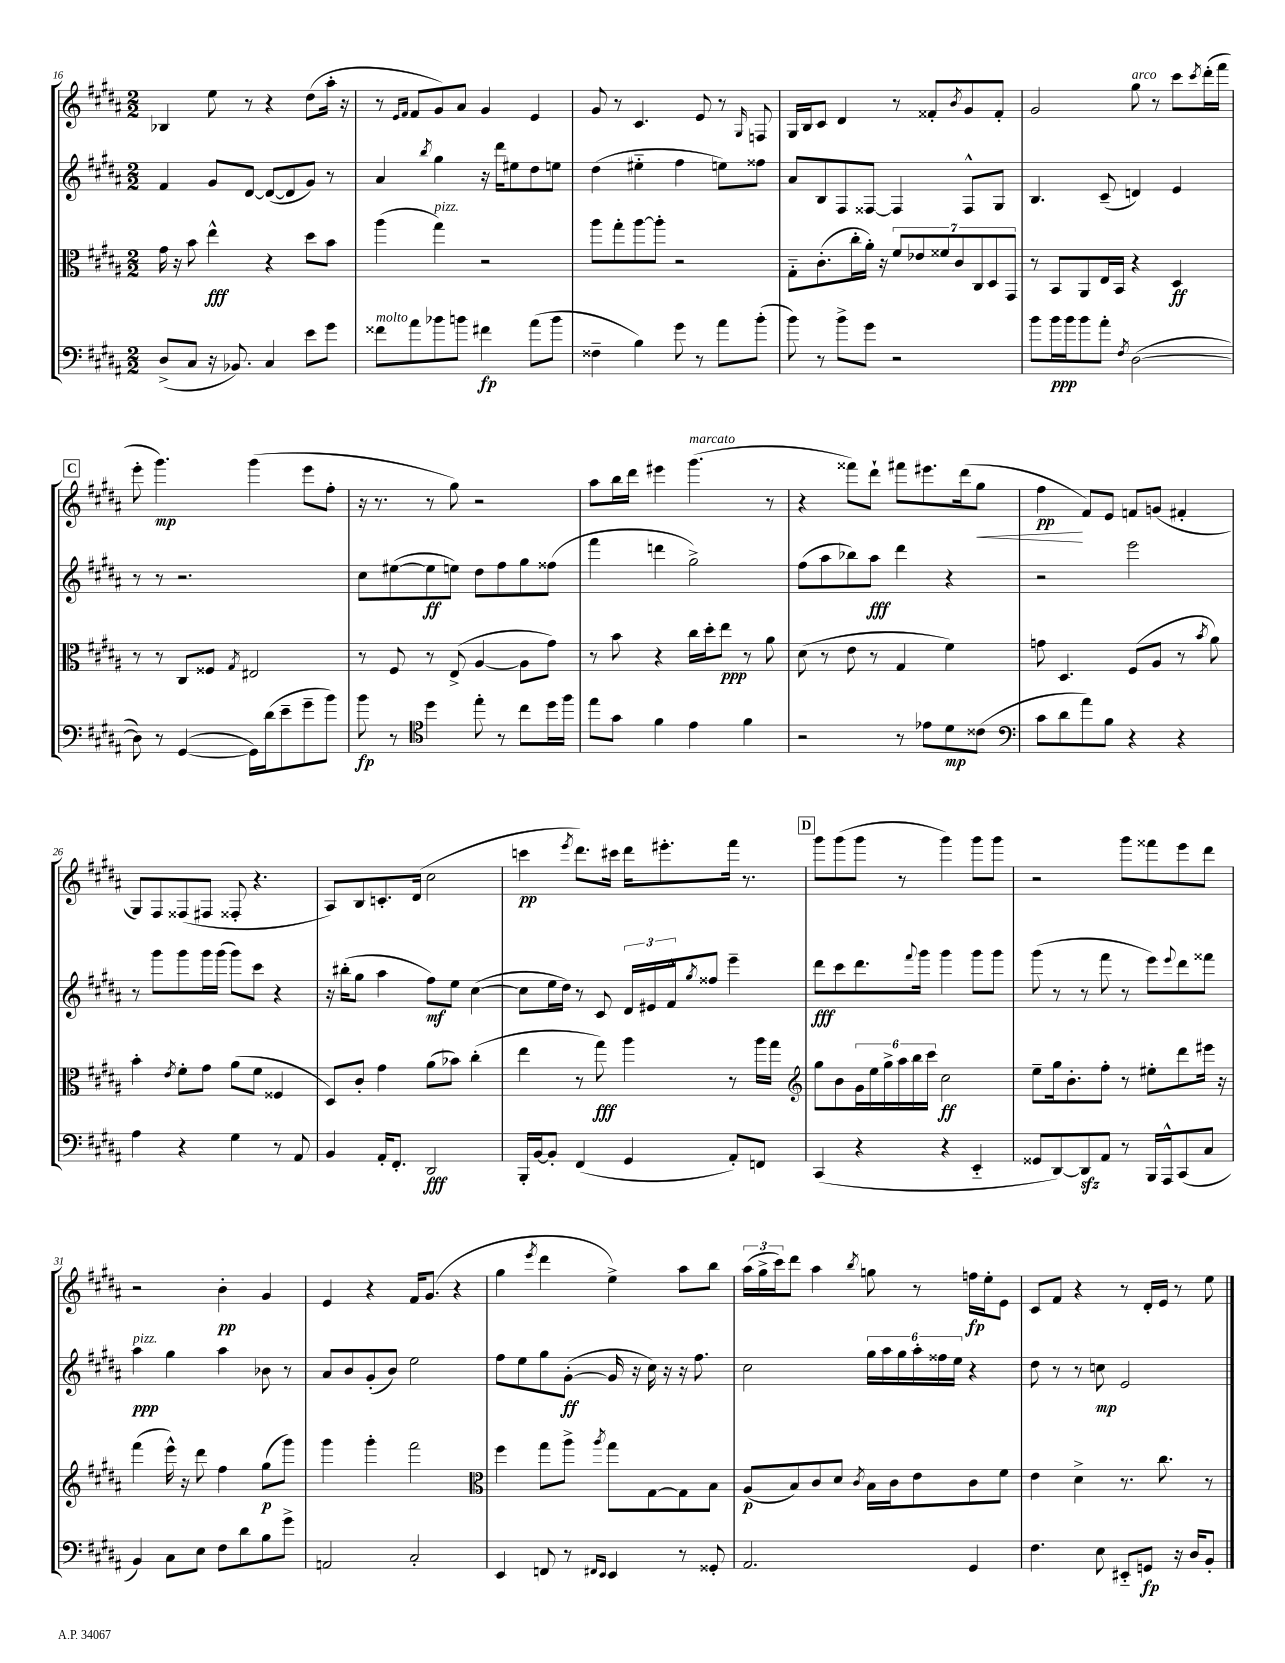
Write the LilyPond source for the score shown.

<<
\new StaffGroup <<
\new Staff = "s0" {
    \clef treble \key b \major \numericTimeSignature \time 2/2
    bes4 e''8 r8 r4 dis''8( ais''16-. r16 |
    r8 \grace { e'16 fis'16 } fis'8 gis'8) ais'8 gis'4 e'4 |
    gis'8 r8 cis'4. e'8 r8 \grace { gis16 } f8 |
    gis16 b16 cis'8 dis'4 r8 fisis'8-. \acciaccatura { b'8 } gis'8 fisis'8-. |
    gis'2 gis''8^\markup { \italic "arco" } r8 cis'''8 \acciaccatura { cis'''8 } dis'''16-.( fis'''16 |
    \mark \markup { \box "C" } e'''8-. gis'''4.\mp) gis'''4( e'''8 fis''8-. |
    r16 r8. r8 gis''8) r2 |
    ais''8 b''16 dis'''16 eis'''4 gis'''4.^\markup { \italic "marcato" }( r8 |
    r4 fisis'''8) dis'''8-! fis'''8 eis'''8. dis'''16( gis''8\< |
    fis''4\pp\! fis'8) e'8 f'8 g'8( fis'4-. |
    gis8) fis8 fisis8( fis8 fisis8-. r4. |
    ais8) b8 c'8.-. dis'16( cis''2 |
    c'''4\pp \acciaccatura { e'''8 } dis'''8.) cis'''16 dis'''16 eis'''8.-. fis'''16 r8. |
    \mark \markup { \box "D" } gis'''8 gis'''8( gis'''8 r8 gis'''4) gis'''8 gis'''8 |
    r2 gis'''8 fisis'''8 e'''8 dis'''8 |
    r2 b'4-.\pp gis'4 |
    e'4 r4 fis'16 gis'8.( r4 |
    gis''4 \acciaccatura { e'''8 } dis'''4 e''4->) ais''8 b''8 |
    \tuplet 3/2 { ais''16( gis''16-> cis'''16) } dis'''8 ais''4 \acciaccatura { b''8 } g''8 r8 f''16\fp e''16-. e'8 |
    cis'8 fis'8 r4 r8 dis'16-. e'16 r8 e''8 \bar "|." |
}
\new Staff = "s1" {
    \clef treble \key b \major \numericTimeSignature \time 2/2
    fis'4 gis'8 dis'8~ dis'8~( dis'8 gis'8) r8 |
    ais'4 \acciaccatura { b''8 } gis''4 r16 dis'''16 eis''8 dis''8 e''8 |
    dis''4( eis''4-_ fis''4 e''8) fisis''8 |
    ais'8 b8 fis8 fisis8~ fisis4 fisis8-^ gis8 |
    b4. cis'8--( d'4) e'4 |
    \mark \markup { \box "C" } r8 r8 r2. |
    cis''8 eis''8~( eis''8\ff e''8) dis''8 fis''8 gis''8 fisis''8( |
    fis'''4 d'''4 gis''2->) |
    fis''8( ais''8 bes''8) ais''8\fff dis'''4 r4 |
    r2 e'''2 |
    r8 gis'''8 gis'''8 gis'''16 gis'''16( gis'''8) cis'''8 r4 |
    r16 bis''16-.( gis''8 ais''4 fis''8\mf) e''8 cis''4~( |
    cis''8 e''16 dis''16) r8 cis'8 \tuplet 3/2 { dis'16 eis'16 fis'16-^ } \acciaccatura { gis''8 } fisis''8 e'''4-- |
    \mark \markup { \box "D" } dis'''8\fff cis'''8 dis'''8. \appoggiatura { fis'''8 } gis'''16 gis'''4 gis'''8 gis'''8 |
    gis'''8( r8 r8 fis'''8 r8 e'''8) \appoggiatura { e'''8 } dis'''8 fisis'''8 |
    ais''4\ppp^\markup { \italic "pizz." } gis''4 ais''4 bes'8 r8 |
    ais'8 b'8 gis'8-.( b'8) e''2 |
    fis''8 e''8 gis''8 gis'8~-.\ff( gis'16 r16 cis''16) r16 r16 fis''8. |
    cis''2 \tuplet 6/4 { gis''16 ais''16 gis''16 ais''16-. fisis''16 e''16 } r4 |
    dis''8 r8 r8 c''8\mp e'2 \bar "|." |
}
\new Staff = "s2" {
    \clef alto \key b \major \numericTimeSignature \time 2/2
    gis'16 r16 b'8 e''4-^\fff r4 dis''8 b'8 |
    ais''4( gis''4^\markup { \italic "pizz." }) r2 |
    ais''8 gis''8-. ais''8~ ais''8-. r2 |
    gis8-_ cis'8.-.( cis''16-. ais'16-.) r16 \tuplet 7/4 { fis'8 ees'8 fisis'8 cis'8 cis8 dis8 gis,8 } |
    r8 b,8 ais,8 e16 b,16 r4 dis4\ff |
    \mark \markup { \box "C" } r8 r8 cis8 fisis8 \acciaccatura { gis8 } eis2 |
    r8 fis8 r8 e8->( ais4~ ais8 gis'8) |
    r8 b'8 r4 cis''16 dis''16-. e''8\ppp r8 ais'8 |
    dis'8( r8 e'8 r8 gis4 fis'4) |
    g'8 dis4. fis8( ais8 r8 \acciaccatura { b'8 } ais'8) |
    b'4-. \acciaccatura { e'8 } fis'8-. gis'8 ais'8( fis'8 fisis4 |
    dis8) cis'8-. gis'4 ais'8( bes'8) cis''4-.( |
    e''4 r8 gis''8\fff) ais''4 r8 ais''16 gis''16 |
    \mark \markup { \box "D" } \clef treble gis''8 b'8 \tuplet 6/4 { gis'16 e''16 gis''16-> ais''16 b''16 cis'''16 } cis''2\ff |
    e''8-- gis''16 b'8.-. fis''8-. r8 eis''8-. dis'''8 eis'''16 r16 |
    fis'''4( e'''16-^) r16 dis'''8 fis''4 gis''8\p( gis'''8) |
    gis'''4 gis'''4-. fis'''2 |
    \clef alto fis''4 gis''8 ais''8-> \acciaccatura { ais''8 } gis''8 gis8~ gis8 b8 |
    ais8\p( b8) cis'8 dis'8 \acciaccatura { cis'8 } b16 cis'16 e'8 cis'8 fis'8 |
    e'4 dis'4-> r8. cis''8. r8 \bar "|." |
}
\new Staff = "s3" {
    \clef bass \key b \major \numericTimeSignature \time 2/2
    dis8->( cis8 r16 bes,8.) cis4 e'8 gis'8 |
    fisis'8^\markup { \italic "molto" } ais'8 bes'8 b'8 fis'4\fp ais'8( b'8 |
    fisis4-- b4) gis'8 r8 ais'8 b'8-.( |
    b'8) r8 b'8-> gis'8 r2 |
    b'8 b'16\ppp b'16 b'8 ais'8-. \acciaccatura { fis8 } dis2~( |
    \mark \markup { \box "C" } dis8) r8 gis,4~( gis,16) dis'16( e'8-- gis'8-- b'8) |
    b'8\fp r8 \clef tenor dis''4 e''8-. r8 cis''8 dis''16 fis''16 |
    e''8 gis'8 fis'4 e'4 fis'4 |
    r2 r8 ees'8 dis'8\mp cisis'8( |
    \clef bass cis'8 dis'8 ais'8) b8 r4 r4 |
    ais4 r4 gis4 r8 ais,8 |
    b,4 ais,16-. fis,8.-. dis,2\fff |
    b,,16-. b,16~ b,8-. fis,4( gis,4 ais,8-.) f,8 |
    \mark \markup { \box "D" } cis,4( r4 r4 e,4-_ |
    gisis,8 dis,8~) dis,8\sfz ais,8 r8 b,,16 ais,,16-^ cis,8( cis8 |
    b,4) cis8 e8 fis8 dis'8 b8 gis'8-> |
    a,2 cis2-. |
    e,4 f,8 r8 \grace { fis,16 e,16 } e,4 r8 gisis,8-. |
    ais,2. gis,4 |
    fis4. e8 eis,8-_ g,8\fp r16 dis16 b,8-. \bar "|." |
}
>>
>>
\layout { \context { \Score currentBarNumber = #16 } }
